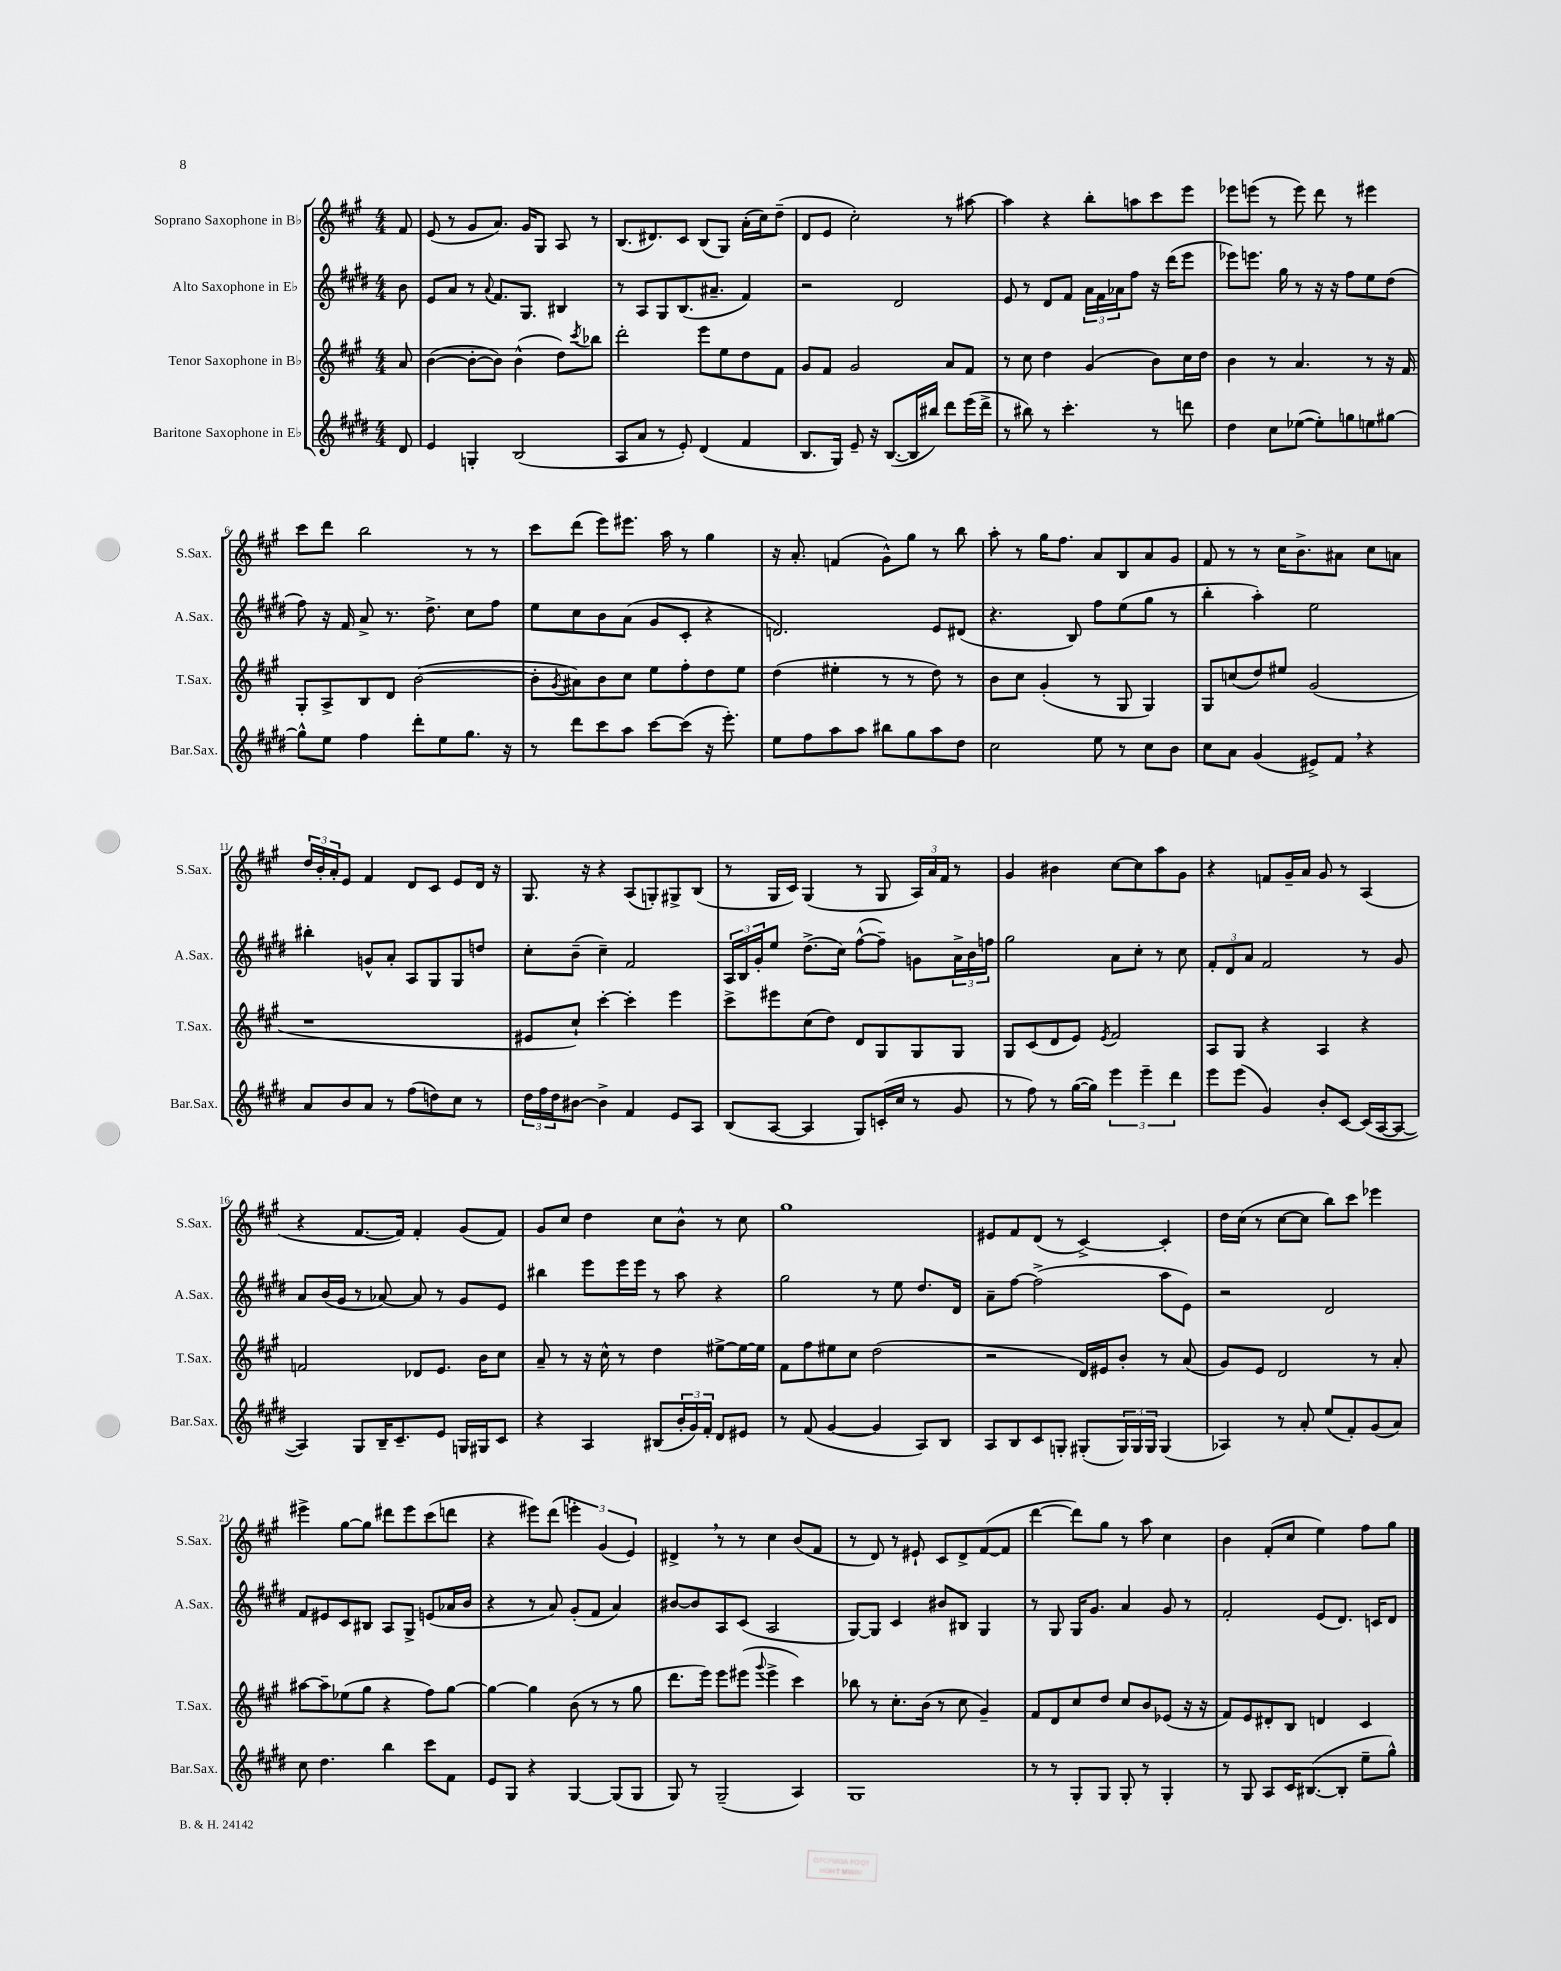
<<
\new StaffGroup <<
\new Staff = "s0" \with { instrumentName = "Soprano Saxophone in Bb" shortInstrumentName = "S.Sax." } {
    \clef treble \key a \major \numericTimeSignature \time 4/4 \partial 8
    fis'8 |
    e'8( r8 gis'8 a'8.) gis'16 gis8 a8 r8 |
    b8.( dis'8.) cis'8 b8( gis8) a'16-.( cis''16) d''8--( |
    d'8 e'8 cis''2-.) r8 ais''8~ |
    ais''4 r4 b''8-. a''8 cis'''8 e'''8 |
    ees'''8 e'''8( r8 e'''8) d'''8 r8 eis'''4 |
    cis'''8 d'''8 b''2 r8 r8 |
    cis'''8 d'''8( e'''8) eis'''8. a''16 r8 gis''4 |
    r16 a'8.-. f'4( gis'8-^) gis''8 r8 b''8 |
    a''8-. r8 gis''16 fis''8. a'8 b8 a'8 gis'8 |
    fis'8 r8 r8 cis''16 b'8.-> ais'8 cis''8 a'8 |
    \tuplet 3/2 { d''16 b'16-. a'16-. } e'8 fis'4 d'8 cis'8 e'8 d'16 r16 |
    gis8. r16 r4 a8( g8-.) gis8-> b8( |
    r8 gis16 cis'16) gis4( r8 gis8 \tuplet 3/2 { a16) a'16 fis'16 } r8 |
    gis'4 bis'4 cis''8~ cis''8 a''8 gis'8 |
    r4 f'8 gis'16-- a'16 gis'8 r8 a4( |
    r4 fis'8.~ fis'16) fis'4-. gis'8( fis'8) |
    gis'8 cis''8 d''4 cis''8 b'8-^ r8 cis''8 |
    gis''1 |
    eis'8 fis'8 d'8( r8 cis'4~->) cis'4-. |
    d''16 cis''16( r8 cis''8~ cis''8 b''8) cis'''8 ees'''4 |
    eis'''4-> gis''8~ gis''8 dis'''8 eis'''8 cis'''8( d'''8 |
    r4 eis'''8) d'''8( \tuplet 3/2 { e'''4-.) gis'4( e'4) } |
    dis'4-> \breathe r8 r8 cis''4 b'8( fis'8 |
    r8 d'8) r8 eis'8-! cis'8 d'8-> fis'8~( fis'8 |
    d'''4~ d'''8) gis''8 r8 a''8 cis''4 |
    b'4 fis'8-.( cis''8 e''4) fis''8 gis''8 \bar "|." |
}
\new Staff = "s1" \with { instrumentName = "Alto Saxophone in Eb" shortInstrumentName = "A.Sax." } {
    \clef treble \key e \major \numericTimeSignature \time 4/4 \partial 8
    b'8 |
    e'8 a'8 r8 \appoggiatura { a'8 } fis'8. gis8. bis4 |
    r8 a8 gis8 b8.( ais'8.-- fis'4) |
    r2 dis'2 |
    e'8 r8 dis'8 fis'8 \tuplet 3/2 { a'16 fis'16 aes'16 } fis''8 r16 dis'''16( e'''8 |
    ees'''8) e'''8. gis''16 r8 r16 r16 fis''8 e''8 dis''8( |
    fis''8) r16 fis'16 a'8-> r8. dis''8.-> cis''8 fis''8 |
    e''8 cis''8 b'8 a'8( gis'8 cis'8-. r4 |
    d'2.) e'8 dis'8( |
    r4. b8) fis''8 e''8( gis''8 r8 |
    b''4-. a''4-.) e''2 |
    bis''4-. g'8-^ a'8-. a8 gis8 gis8 d''8 |
    cis''8-. b'8--( cis''4--) fis'2 |
    \tuplet 3/2 { a16 b16 gis'16-. } e''8 dis''8.->( cis''16) fis''8~-^( fis''8--) g'8 \tuplet 3/2 { a'16-> b'16 f''16 } |
    gis''2 a'8 cis''8-. r8 cis''8 |
    \tuplet 3/2 { fis'8-. dis'8 a'8 } fis'2 r8 gis'8 |
    a'8 b'16( gis'16 r8 aes'8~) aes'8 r8 gis'8 e'8 |
    bis''4 e'''8 e'''16 e'''16 r8 a''8 r4 |
    gis''2 r8 e''8 dis''8. dis'16 |
    a'8-- fis''8~ fis''2->( a''8 e'8) |
    r2 dis'2 |
    fis'8 eis'8 cis'8 bis8 a8 gis8-> e'8( aes'16 b'16 |
    r4 r8 a'8) gis'8-.( fis'8 a'4) |
    bis'8~ bis'8 a8 cis'8( a2 |
    gis8~) gis8 cis'4 bis'8 bis8 gis4 |
    r8 gis8 gis16 gis'8. a'4 gis'8 r8 |
    fis'2-. e'8( dis'8.) c'16 dis'8 \bar "|." |
}
\new Staff = "s2" \with { instrumentName = "Tenor Saxophone in Bb" shortInstrumentName = "T.Sax." } {
    \clef treble \key a \major \numericTimeSignature \time 4/4 \partial 8
    a'8 |
    b'4~( b'8~-. b'8) b'4-^( d''8) \acciaccatura { cis'''8 } bes''8 |
    d'''2-. e'''8 e''8 d''8 fis'8 |
    gis'8 fis'8 gis'2 a'8 fis'8 |
    r8 cis''8 d''4 gis'4( b'8) cis''16 d''16 |
    b'4 r8 a'4. r8 r16 fis'16 |
    gis8-. a8-> b8 d'8 b'2~( |
    b'8-. \acciaccatura { gis'8 } ais'8) b'8 cis''8 e''8 fis''8-. d''8 e''8 |
    d''4( eis''4-. r8 r8 d''8) r8 |
    b'8 cis''8 gis'4-.( r8 gis8 gis4) |
    gis8 c''8( d''8) eis''8 gis'2( |
    r1 |
    eis'8 cis''8-!) cis'''4~-. cis'''4-. e'''4 |
    cis'''8-> eis'''8 cis''8( d''8) d'8 gis8 gis8 gis8 |
    gis8 cis'8( d'8 e'8) \acciaccatura { e'8 } fis'2 |
    a8 gis8 r4 a4 r4 |
    f'2 des'8 e'8. b'16 cis''8 |
    a'8-- r8 r16 cis''16-^ r8 d''4 eis''8~-> eis''16~ eis''16 |
    fis'8 fis''8 eis''8 cis''8 d''2( |
    r2 d'16) eis'16 b'8-. r8 a'8( |
    gis'8) e'8 d'2 r8 a'8-. |
    ais''8~ ais''8-- ees''8( gis''8 r4 fis''8) gis''8~ |
    gis''4~ gis''4 b'8( r8 r8 gis''8 |
    d'''8. e'''16) e'''8 eis'''8( \appoggiatura { gis'''8 } eis'''4-> cis'''4) |
    bes''8 r8 cis''8.-. b'16( r8 cis''8 gis'4--) |
    fis'8 d'8 cis''8 d''8 cis''8 b'8 ees'8( r16 r16 |
    fis'8) e'8 dis'8-. b8 d'4 cis'4 \bar "|." |
}
\new Staff = "s3" \with { instrumentName = "Baritone Saxophone in Eb" shortInstrumentName = "Bar.Sax." } {
    \clef treble \key e \major \numericTimeSignature \time 4/4 \partial 8
    dis'8 |
    e'4 g4-. b2( |
    a8 a'8 r8 e'8-.) dis'4( fis'4 |
    b8. gis16) e'8-- r16 b8.~( b16 bis''16) dis'''8 e'''16( dis'''16-> |
    r8 bis''8) r8 cis'''4.-. r8 d'''8 |
    dis''4 cis''8 ees''8~( ees''8-.) g''8 e''8 gis''8~ |
    gis''8-^ e''8 fis''4 dis'''8-. e''8 gis''8. r16 |
    r8 dis'''8 cis'''8 a''8 cis'''8~ cis'''8( r16 e'''8.-.) |
    e''8 fis''8 a''8 a''8 bis''8 gis''8 a''8 dis''8 |
    cis''2 e''8 r8 cis''8 b'8 |
    cis''8 a'8 gis'4( eis'8->) fis'8 \breathe r4 |
    a'8 b'8 a'8 r8 fis''8( d''8) cis''8 r8 |
    \tuplet 3/2 { dis''16 fis''16 dis''16 } bis'8~ bis'4-> fis'4 e'8 a8 |
    b8( a8~ a4 gis8) c'16-.( cis''16 r8 gis'8 |
    r8 fis''8) r8 gis''16~( gis''16) \tuplet 3/2 { e'''4 e'''4-- dis'''4 } |
    e'''8 e'''8( gis'4) b'8-. cis'8~ cis'16( a16~ a8~ |
    a4) gis8 b16-- cis'8.-- e'8 g16 gis16 cis'8 |
    r4 a4 bis8( \tuplet 3/2 { b'16-. gis'16) fis'16-. } dis'8 eis'8 |
    r8 fis'8( gis'4~ gis'4 a8) b8 |
    a8 b8 cis'8 g8-. gis8-.( \tuplet 3/2 { gis16) gis16 gis16 } gis4( |
    aes4) r8 a'8-. e''8( fis'8-.) gis'8( a'8) |
    cis''8 dis''4. b''4 cis'''8 fis'8 |
    e'8 gis8 r4 gis4~ gis8( gis8 |
    gis8) r8 gis2--( a4) |
    gis1 |
    r8 r8 gis8-. gis8 gis8-. r8 gis4-. |
    r8 gis8 a8 cis'16 bis8.~( bis8-. e''8-- gis''8-^) \bar "|." |
}
>>
>>
